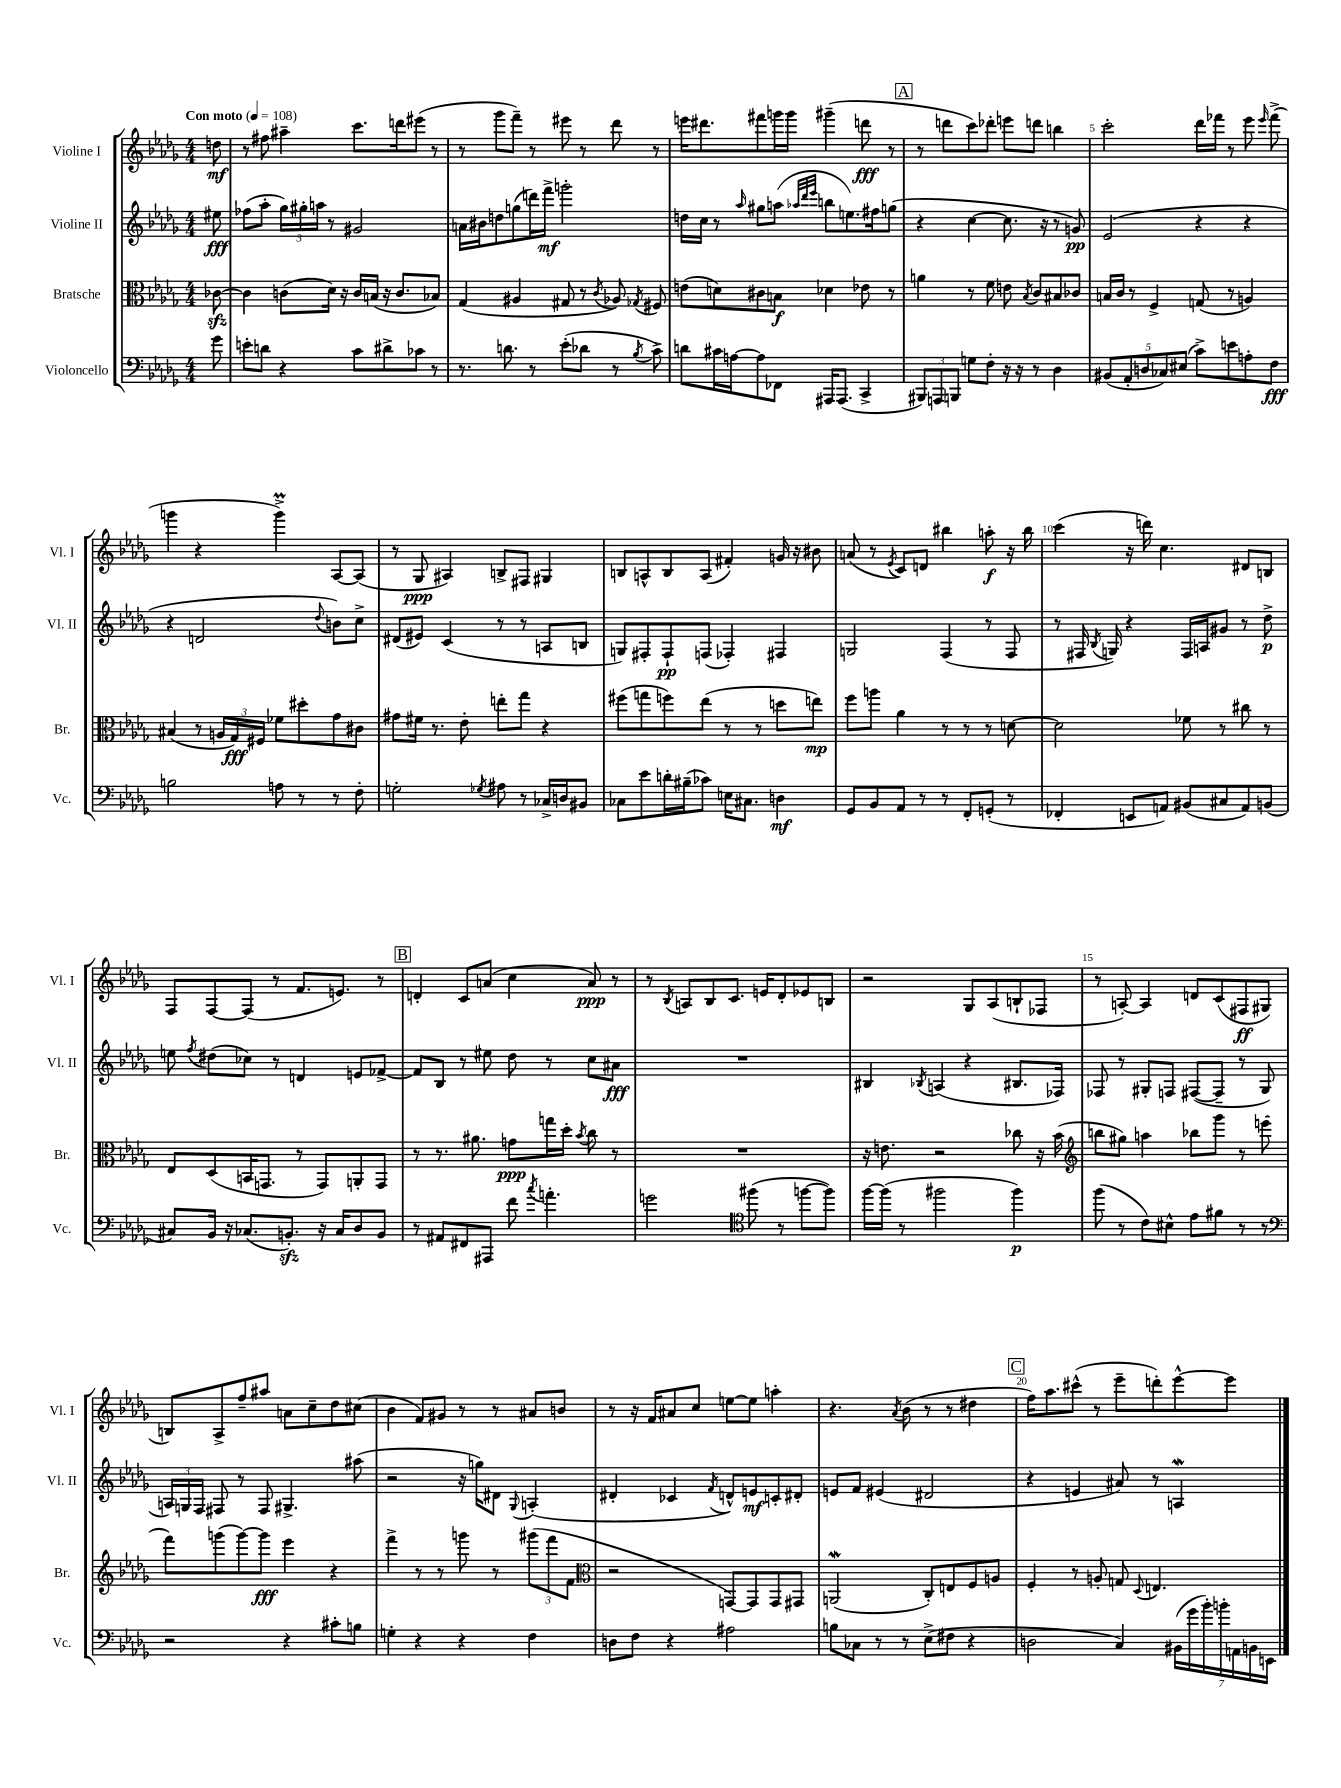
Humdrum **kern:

**kern	**dynam	**kern	**dynam	**kern	**dynam	**kern	**dynam
*part4	*part4	*part3	*part3	*part2	*part2	*part1	*part1
*staff4	*staff4	*staff3	*staff3	*staff2	*staff2	*staff1	*staff1
*I"Violoncello	*	*I"Bratsche	*	*I"Violine II	*	*I"Violine I	*
*I'Vc.	*	*I'Br.	*	*I'Vl. II	*	*I'Vl. I	*
*clefF4	*	*clefC3	*	*clefG2	*	*clefG2	*
*k[b-e-a-d-g-]	*	*k[b-e-a-d-g-]	*	*k[b-e-a-d-g-]	*	*k[b-e-a-d-g-]	*
*M4/4	*	*M4/4	*	*M4/4	*	*M4/4	*
*MM108	*	*MM108	*	*MM108	*	*MM108	*
=	=	=	=	=	=	=	=
!	!	!	!	!	!	!LO:TX:a:B:t=Con moto	!
8g-\	.	[8c-Xzz\	.	8ee#X\	fff	8ddn\	mf
=1	=1	=1	=1	=1	=1	=1	=1
8en'\L	.	4c-\]	.	(8ff-X\L	.	8r	.
8dn\J	.	.	.	8aa-'\J	.	8ff#X\	.
4r	.	(8cn\L	.	24gg-\LL)	.	4aa#X~\	.
.	.	.	.	24gg#X'\	.	.	.
.	.	.	.	24aan\JJ	.	.	.
.	.	16d-\Jk)	.	8r	.	.	.
.	.	16r	.	.	.	.	.
8c\L	.	16c/LL	.	2g#X/	.	8.ccc\L	.
.	.	(16Bn/JJ	.	.	.	.	.
8d#X^\	.	16r	.	.	.	.	.
.	.	8.c/L	.	.	.	16dddn\k	.
8c-X\J	.	.	.	.	.	(8eee#X\J	.
8r	.	8B-X/J)	.	.	.	8r	.
=2	=2	=2	=2	=2	=2	=2	=2
8.r	.	(4G-/	.	16an\LL	.	8r	.
.	.	.	.	16b#X\J	.	.	.
.	.	.	.	8ddn\	.	8ggg-\L	.
8.dn\	.	.	.	.	.	.	.
.	.	4A#X/	.	(8ggn\	.	8fff~\J)	.
8r	.	.	.	16dddn\L)	.	8r	.
.	.	.	.	16fff^\JJ	mf	.	.
(8e-'\L	.	8G#X/	.	2gggn'\	.	8eee#X\	.
8d-X\J	.	8r	.	.	.	8r	.
.	.	8qc/	.	.	.	.	.
8r	.	8A-X/)	.	.	.	8ddd-\	.
8qB-/	.	8qG-X/	.	.	.	.	.
8c^\)	.	8F#X/	.	.	.	8r	.
=3	=3	=3	=3	=3	=3	=3	=3
8dn\L	.	(8en\L	.	16ddn\LL	.	16eeen\KL	.
.	.	.	.	16cc\JJ	.	8.ddd#X\	.
16c#X\L	.	8dn\)	.	8r	.	.	.
[16An\J	.	.	.	.	.	.	.
.	.	.	.	16qqaa-/	.	.	.
8A\]	.	8c#X\	.	8gg#X\L	.	8fff#X\	.
8FF-X\J	.	8Bn\J	f	(8aan\J	.	16gggn\L	.
.	.	.	.	.	.	16ggg\JJ	.
.	.	.	.	32qqaa-X/LLL	.	.	.
.	.	.	.	32qqddd-/	.	.	.
.	.	.	.	32qqeee-/JJJ	.	.	.
16AAA#X/KL	.	4d-X\	.	8bbn\L	.	(4ggg#X~\	.
(8.AAA#/J	.	.	.	.	.	.	.
.	.	.	.	8.een\)	.	.	.
4CC^/	.	8e-X\	.	.	.	8dddn\	fff
.	.	.	.	16ff#X\k	.	.	.
.	.	8r	.	(8ggn\J	.	8r	.
!!LO:REH:place=s1:t=A
=4	=4	=4	=4	=4	=4	=4	=4
12BBB#X/L)	.	4an\	.	4r	.	8r	.
12AAAn/	.	.	.	.	.	.	.
.	.	.	.	.	.	8dddn\L	.
12BBBn/J	.	.	.	.	.	.	.
8Gn\L	.	8r	.	[4cc\	.	8ccc\)	.
8F'\J	.	8f\	.	.	.	8ddd-X'\J	.
16r	.	8en\	.	8.cc\]	.	8eeen\L	.
16r	.	.	.	.	.	.	.
.	.	8qB-/	.	.	.	.	.
8r	.	8c/L	.	.	.	8dddn\J	.
.	.	.	.	16r	.	.	.
4D-\	.	8B#X/	.	8r	.	4bbn\	.
.	.	8c-X/J	.	8gn/)	pp	.	.
=5	=5	=5	=5	=5	=5	=5	=5
(10BB#X/L	.	16Bn/LL	.	(2e-/	.	2ccc'\	.
.	.	16c/JJ	.	.	.	.	.
10AA-'/	.	.	.	.	.	.	.
.	.	8r	.	.	.	.	.
10Dn/	.	.	.	.	.	.	.
.	.	4F^/	.	.	.	.	.
10C-X/)	.	.	.	.	.	.	.
(10E#X/J	.	.	.	.	.	.	.
8c^\L)	.	(8Gn/	.	4r	.	16ddd-\LL	.
.	.	.	.	.	.	16fff-X\JJ	.
8en\	.	8r	.	.	.	8r	.
8An'\	.	4An/)	.	4r	.	8eee-\	.
.	.	.	.	.	.	16qqeee-/	.
8F\J	fff	.	.	.	.	(8fff-^\	.
!!LO:LB:g=z
=6	=6	=6	=6	=6	=6	=6	=6
2Bn\	.	(4B#X/	.	4r	.	4gggn\	.
.	.	8r	.	2dn/	.	4r	.
.	.	24An/LL	.	.	.	.	.
.	.	24G-/)	fff	.	.	.	.
.	.	24F#X/JJ	.	.	.	.	.
8An\	.	8f-X\L	.	.	.	4gggm^\)	.
8r	.	8dd#X'\	.	.	.	.	.
.	.	.	.	8qqdd-/	.	.	.
8r	.	8g-\	.	8bn\L)	.	[8A-/L	.
8F'\	.	8c#X\J	.	8cc^\J	.	(8A-/J]	.
=7	=7	=7	=7	=7	=7	=7	=7
2Gn'\	.	8g#X\L	.	(8d#X/L	.	8r	.
.	.	16f#X\Jk	.	8e#X/J)	.	8G-/	ppp
.	.	8.r	.	.	.	.	.
.	.	.	.	(4c/	.	4A#X/)	.
.	.	8e-'\	.	.	.	.	.
8qG-X/	.	.	.	.	.	.	.
8A#X\	.	8een'\L	.	8r	.	8Bn^/L	.
8r	.	8gg-\J	.	8r	.	8F#X/J	.
16C-X^/LL	.	4r	.	8An/L	.	4G#X/	.
16Dn/J	.	.	.	.	.	.	.
8BB#X/J	.	.	.	8Bn/J	.	.	.
=8	=8	=8	=8	=8	=8	=8	=8
8C-X\L	.	(8ff#X\L	.	8Gn/L)	.	8Bn/L	.
8e-\	.	8ggn\	.	8F#X'/	.	8An^^/	.
16dn'\L	.	8ffn\)	.	8F#`/	pp	8B/	.
(16B#X~\J	.	.	.	.	.	.	.
8c-X\J)	.	(8ee-\J	.	(8Fn/J	.	(8A/J	.
16En\KL	.	8r	.	4F-X'/)	.	4f#X'/)	.
8.C#X\J	.	.	.	.	.	.	.
.	.	8r	.	.	.	.	.
4Dn\	mf	8ddn\L	.	4F#X/	.	16gn/	.
.	.	.	.	.	.	16r	.
.	.	8een\J)	mp	.	.	8b#X\	.
=9	=9	=9	=9	=9	=9	=9	=9
8GG-/L	.	8ff\L	.	2Gn/	.	(8an/	.
8BB-/	.	8aan\J	.	.	.	8r	.
.	.	.	.	.	.	8qe-/	.
8AA-/J	.	4a-\	.	.	.	8c/L)	.
8r	.	.	.	.	.	8dn/J	.
8r	.	8r	.	(4F/	.	4bb#X\	.
8FF'/L	.	8r	.	.	.	.	.
(8GGn'/J	.	8r	.	8r	.	8aan'\	f
8r	.	[8dn\	.	8F/	.	16r	.
.	.	.	.	.	.	16bb#\	.
=10	=10	=10	=10	=10	=10	=10	=10
4FF-X'/	.	2d\]	.	8r	.	(4ccc\	.
.	.	.	.	16F#X/	.	.	.
.	.	.	.	8qB-/	.	.	.
.	.	.	.	16Gn/)	.	.	.
8EEn/L	.	.	.	4r	.	16r	.
.	.	.	.	.	.	16dddn\)	.
8AAn/J)	.	.	.	.	.	4.cc\	.
(8BB#X/L	.	8f-X\	.	16F#/LL	.	.	.
.	.	.	.	16An/J	.	.	.
8C#X/	.	8r	.	8g#X/J	.	.	.
8AA/)	.	8cc#X\	.	8r	.	8d#X/L	.
(8BBn/J	.	8r	.	8dd-^\	p	8Bn/J	.
!!LO:LB:g=z
=11	=11	=11	=11	=11	=11	=11	=11
8C#X/L)	.	8E-/L	.	8een\	.	8F/L	.
.	.	.	.	8qff/	.	.	.
16BB-/Jk	.	(8D-/	.	(8dd#X\L	.	[8F/	.
16r	.	.	.	.	.	.	.
(8.C-X/L	.	16BBn/K	.	8cc-X\J)	.	(8F/J]	.
.	.	8.GGn/J	.	.	.	.	.
.	.	.	.	8r	.	8r	.
8.BBnzz'/J)	.	.	.	.	.	.	.
.	.	8r	.	4dn/	.	8.f/L	.
16r	.	8GG/L)	.	.	.	.	.
16C-/KL	.	.	.	.	.	8.en/J)	.
8D-/	.	8AAn'/	.	8en/L	.	.	.
8BB/J	.	8GG/J	.	[8f-X^/J	.	8r	.
!!LO:REH:place=s1:t=B
=12	=12	=12	=12	=12	=12	=12	=12
8r	.	8r	.	8f-/L]	.	4dn'/	.
8AA#X/L	.	8.r	.	8B-/J	.	.	.
8FF#X/	.	.	.	8r	.	8c/L	.
.	.	8.a#X\	.	.	.	.	.
8AAA#X/J	.	.	.	8ee#X\	.	(8an/J	.
8f\	.	8gn\L	ppp	8dd-\	.	4cc\	.
8qcc/	.	.	.	.	.	.	.
4.an'\	.	16ggn\L	.	8r	.	.	.
.	.	16dd-'\JJ	.	.	.	.	.
.	.	8qb-/	.	.	.	.	.
.	.	8cc\	.	8cc\L	.	8a/)	ppp
.	.	8r	.	8a#X\J	fff	8r	.
=13	=13	=13	=13	=13	=13	=13	=13
2gn\	.	1r	.	1r	.	8r	.
.	.	.	.	.	.	8qB-/	.
.	.	.	.	.	.	8An/L	.
.	.	.	.	.	.	8B-/	.
.	.	.	.	.	.	8.c/J	.
*clefC4	*	*	*	*	*	*	*
(8ff#X\	.	.	.	.	.	.	.
.	.	.	.	.	.	16en/KL	.
8r	.	.	.	.	.	8d-'/	.
[8ffn\L	.	.	.	.	.	8e-X/	.
8ff\J])	.	.	.	.	.	8Bn/J	.
=14	=14	=14	=14	=14	=14	=14	=14
[16ff\LL	.	16r	.	4B#X/	.	2r	.
(16ff\JJ]	.	8.en\	.	.	.	.	.
8r	.	.	.	.	.	.	.
.	.	.	.	8qB-X/	.	.	.
2ff#X\	.	2r	.	(4An/	.	.	.
.	.	.	.	4r	.	8G-/L	.
.	.	.	.	.	.	(8A-/	.
4ff#\)	p	8cc-X\	.	8.B#X/L	.	8Bn`/	.
.	.	16r	.	.	.	8F-X/J	.
.	.	(16b-\	.	16F-X/Jk)	.	.	.
=15	=15	=15	=15	=15	=15	=15	=15
*	*	*clefG2	*	*	*	*	*
(8ff\	.	8bbn\L	.	8F-X/	.	8r	.
8r	.	8gg#X\J)	.	8r	.	[8An'/)	.
8c\L)	.	4aan\	.	8G#X'/L	.	4A/]	.
8B#X^^\J	.	.	.	8Fn/J	.	.	.
8e-\L	.	8bb-X\L	.	([8F#X/L	.	8dn/L	.
8f#X\J	.	8ggg-\J	.	8F#~/J]	.	(8c/	.
8r	.	8r	.	8r	.	8F#X/	ff
8r	.	(8eeen\	.	8G#/	.	8G#X/J	.
!!LO:LB:g=z
=16	=16	=16	=16	=16	=16	=16	=16
*clefF4	*	*	*	*	*	*	*
2r	.	8fff\L)	.	24An/LL)	.	8Bn/L)	.
.	.	.	.	24Gn/	.	.	.
.	.	.	.	24F/JJ	.	.	.
.	.	(8gggn\	.	8F#X/	.	8A-^/	.
.	.	[8ggg\)	.	8r	.	8ff~/	.
.	.	8ggg\J]	fff	8F#/	.	8aa#X/J	.
4r	.	4eee-\	.	4.G#X^/	.	8an\L	.
.	.	.	.	.	.	8cc~\	.
8c#X'\L	.	4r	.	.	.	8dd-\	.
8Bn\J	.	.	.	(8aa#X\	.	(8cc#X\J	.
=17	=17	=17	=17	=17	=17	=17	=17
4Gn'\	.	4fff^\	.	2r	.	4b-\	.
4r	.	8r	.	.	.	8f/L)	.
.	.	8r	.	.	.	8g#X/J	.
4r	.	8gggn\	.	16r	.	8r	.
.	.	.	.	16ggn\KL)	.	.	.
.	.	8r	.	8d#X\J	.	8r	.
.	.	.	.	8qqG-/	.	.	.
4F\	.	(12ggg#X\L	.	(4An'/	.	8a#X/L	.
.	.	12fff\	.	.	.	.	.
.	.	.	.	.	.	8bn/J	.
.	.	12f\J	.	.	.	.	.
=18	=18	=18	=18	=18	=18	=18	=18
*	*	*clefC3	*	*	*	*	*
8Dn\L	.	2r	.	4d#X'/	.	8r	.
8F\J	.	.	.	.	.	16r	.
.	.	.	.	.	.	16f/KL	.
4r	.	.	.	4c-X/	.	8a#X/	.
.	.	.	.	.	.	8cc/J	.
.	.	.	.	8qf/	.	.	.
2A#X\	.	[8GGn/L)	.	8dn^^/L)	.	[8een\L	.
.	.	8GG/]	.	8en/	mf	8ee\J]	.
.	.	8GG/	.	8cn'/	.	4aan'\	.
.	.	8GG#X/J	.	8d#X'/J	.	.	.
=19	=19	=19	=19	=19	=19	=19	=19
8Bn\L	.	(2AAnW/	.	8en/L	.	4.r	.
8C-X\J	.	.	.	8f/J	.	.	.
8r	.	.	.	(4e#X/	.	.	.
.	.	.	.	.	.	8qa-/	.
8r	.	.	.	.	.	(8b-\	.
(8E-^\L	.	8C'/L)	.	2d#X/	.	8r	.
8F#X\J	.	8En/	.	.	.	8r	.
4r	.	8F/	.	.	.	4dd#X\	.
.	.	8An/J	.	.	.	.	.
!!LO:REH:place=s1:t=C
=20	=20	=20	=20	=20	=20	=20	=20
2Dn\	.	4F'/	.	4r	.	16ff\KL)	.
.	.	.	.	.	.	8.aa-\	.
.	.	8r	.	4en/	.	(8ccc#X^^\J	.
.	.	8An'/	.	.	.	8r	.
4C/)	.	8Gn/	.	8a#X/)	.	8eee-~\L	.
.	.	8qqD-/	.	.	.	.	.
.	.	4.En/	.	8r	.	8dddn'\)	.
(28BB#X\LL	.	.	.	4AnW/	.	[8eee-^^\	.
28g-\	.	.	.	.	.	.	.
28b-'\)	.	.	.	.	.	.	.
28bn'\	.	.	.	.	.	.	.
.	.	.	.	.	.	8eee-\J]	.
28AAn\	.	.	.	.	.	.	.
28BBn\	.	.	.	.	.	.	.
28EEn\JJ	.	.	.	.	.	.	.
==	==	==	==	==	==	==	==
*-	*-	*-	*-	*-	*-	*-	*-
